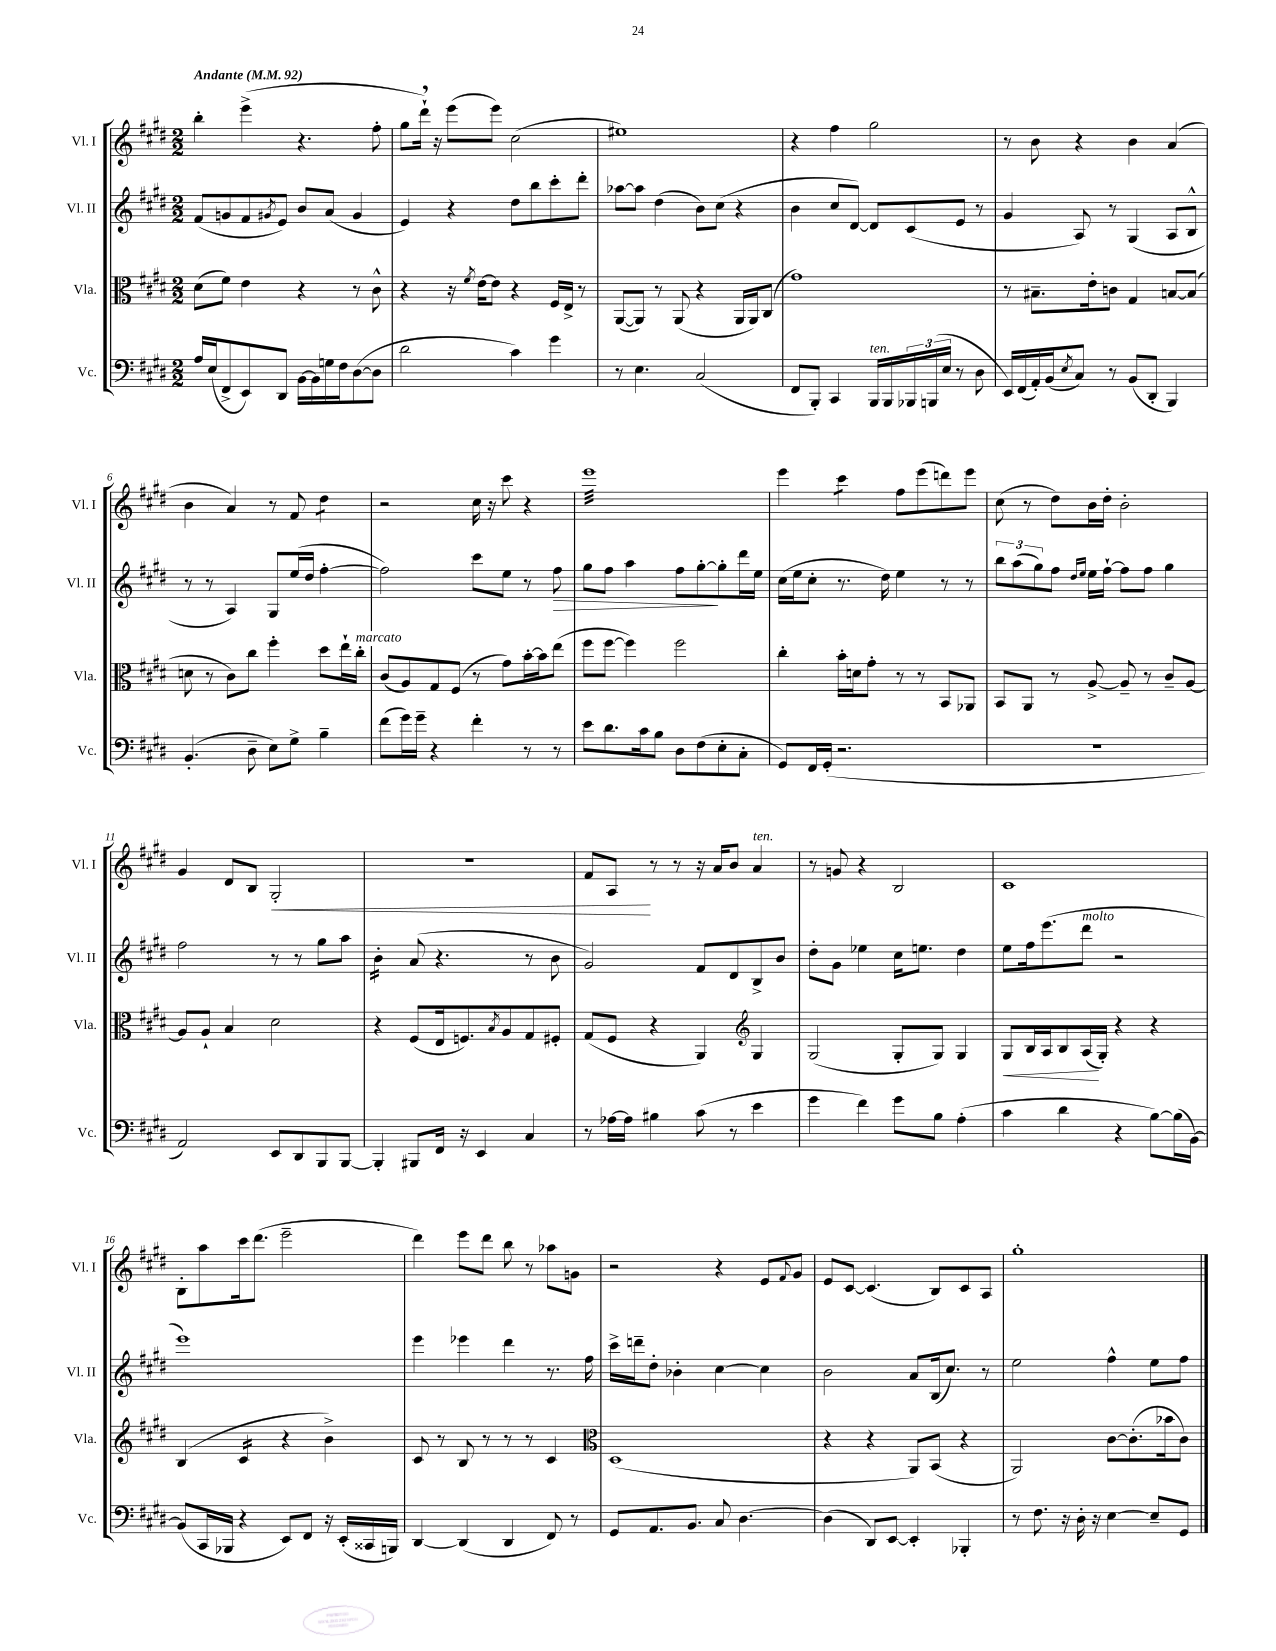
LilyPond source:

<<
\new StaffGroup <<
\new Staff = "s0" \with { instrumentName = "Vl. I" shortInstrumentName = "Vl. I" } {
    \clef treble \key e \major \numericTimeSignature \time 2/2 \tempo "Andante" 4 = 92
    b''4-. e'''4->( r4. fis''8-. |
    gis''8 dis'''16-!) \breathe r16 e'''8( e'''8) cis''2( |
    eis''1) |
    r4 fis''4 gis''2 |
    r8 b'8 r4 b'4 a'4( |
    b'4 a'4) r8 fis'8 dis''4:8 |
    r2 cis''16 r16 cis'''8 r4 |
    e'''1:32 |
    e'''4 cis'''4:8 fis''8 e'''8( d'''8) e'''8 |
    cis''8( r8 dis''8) b'16 dis''16-. b'2-. |
    gis'4 dis'8 b8 gis2-.\< |
    R1 |
    fis'8 a8\! r8 r8 r16 a'16 b'8 a'4^\markup { \italic "ten." } |
    r8 g'8 r4 b2 |
    cis'1 |
    b8-. a''8 cis'''16 dis'''8.( e'''2-- |
    dis'''4) e'''8 dis'''8 b''8 r8 aes''8 g'8 |
    r2 r4 e'8 \appoggiatura { fis'8 } gis'8 |
    e'8 cis'8~ cis'4.( b8) cis'8 a8 |
    gis''1-. \bar "|." |
}
\new Staff = "s1" \with { instrumentName = "Vl. II" shortInstrumentName = "Vl. II" } {
    \clef treble \key e \major \numericTimeSignature \time 2/2
    fis'8( g'8 fis'8 \acciaccatura { gis'8 } e'8) b'8 a'8( gis'4 |
    e'4) r4 dis''8 b''8 cis'''8-. dis'''8-. |
    aes''8~ aes''8 dis''4( b'8) cis''8( r4 |
    b'4 cis''8 dis'8~) dis'8 cis'8( e'8 r8 |
    gis'4 a8) r8 gis4( a8 b8-^ |
    r8 r8 a4) gis8 e''16( dis''16 fis''4~-. |
    fis''2) cis'''8 e''8 r8 fis''8\> |
    gis''8 fis''8 a''4 fis''8 gis''8~-.\! gis''8-. dis'''16 e''16 |
    cis''16( e''16 cis''8-. r8. dis''16) e''4 r8 r8 |
    \tuplet 3/2 { b''8 a''8( gis''8) } fis''8 \grace { dis''16 e''16 } e''16 fis''16~-! fis''8 fis''8 gis''4 |
    fis''2 r8 r8 gis''8 a''8 |
    b'4:16-. a'8( r4. r8 b'8 |
    gis'2) fis'8 dis'8 b8-> b'8 |
    dis''8-. gis'8 ees''4 cis''16 e''8. dis''4 |
    e''8 fis''16 e'''8.( dis'''8^\markup { \italic "molto" } r2 |
    e'''1) |
    e'''4 ees'''4 dis'''4 r8. fis''16 |
    cis'''16-> d'''16-- dis''8-. bes'4-. cis''4~ cis''4 |
    b'2 a'8 b16( cis''8.) r8 |
    e''2 fis''4-^ e''8 fis''8 \bar "|." |
}
\new Staff = "s2" \with { instrumentName = "Vla." shortInstrumentName = "Vla." } {
    \clef alto \key e \major \numericTimeSignature \time 2/2
    dis'8( fis'8) e'4 r4 r8 cis'8-^ |
    r4 r16 \acciaccatura { fis'8 } e'16~ e'8 r4 fis16 e16-> r8 |
    a,8~( a,8) r8 a,8( r4 a,16 a,16) cis8( |
    gis'1) |
    r8 bis8.-- e'16-. c'8 gis4 b8~ b8( |
    d'8 r8 cis'8) cis''8 fis''4-. dis''8 e''16-! cis''16-.^\markup { \italic "marcato" } |
    cis'8( a8) gis8 fis8( r8 gis'8) b'16~-. b'16 e''8( |
    fis''8 fis''8~ fis''4) fis''2 |
    cis''4-. b'16-. d'16 gis'8-. r8 r8 b,8 aes,8 |
    b,8 a,8 r8 a8~-> a8-- r8 cis'8-- a8~ |
    a8 a8-! b4 dis'2 |
    r4 fis8( e16 f8.) \acciaccatura { b8 } a8 gis8 fis8-. |
    gis8( fis8 r4 a,4) \clef treble gis4 |
    gis2( gis8-. gis8) gis4 |
    gis8\< b16 a16 b8 a16\!( gis16-.) r4 r4 |
    b4( cis'4:16 r4 b'4->) |
    cis'8 r8 b8 r8 r8 r8 cis'4 |
    \clef alto dis1( |
    r4 r4 a,8) b,8( r4 |
    a,2) cis'8~ cis'8.-.( bes'16 cis'8) \bar "|." |
}
\new Staff = "s3" \with { instrumentName = "Vc." shortInstrumentName = "Vc." } {
    \clef bass \key e \major \numericTimeSignature \time 2/2
    a16 e16( fis,8-> e,8) dis,8 b,16~ b,16 g16 fis16 dis8~( dis8 |
    dis'2 cis'4) gis'4 |
    r8 e4. cis2( |
    fis,8 b,,8-.) cis,4 b,,16^\markup { \italic "ten." } b,,16 \tuplet 3/2 { bes,,16 b,,16( e16 } r8 dis8 |
    e,16) fis,16( a,16-.) b,16( \acciaccatura { e8 } cis8) r8 b,8( dis,8-. b,,4) |
    b,4.-.( dis8-- e8) gis8-> b4-- |
    fis'8( gis'16) gis'16-- r4 fis'4-. r8 r8 |
    e'8 dis'8. cis'16 b8 dis8 fis8( e8-. cis8-. |
    gis,8) fis,16 gis,16-.( r2. |
    r1 |
    a,2) e,8 dis,8 b,,8 b,,8~ |
    b,,4-. bis,,8 fis,16 r16 e,4 cis4 |
    r8 aes16~ aes16 bis4 cis'8( r8 e'4 |
    gis'4 fis'4) gis'8 b8 a4-.( |
    cis'4 dis'4 r4 b8~) b16( b,16~) |
    b,8( cis,16 bes,,16 r4 e,8) fis,8 r16 e,16-.( cisis,16 b,,16) |
    dis,4~ dis,4( dis,4 fis,8) r8 |
    gis,8 a,8. b,8. cis8 dis4.~ |
    dis4( dis,8) e,8~ e,4-. bes,,4-. |
    r8 fis8. r16 dis16-. r16 e4~ e8-- gis,8 \bar "|." |
}
>>
>>
